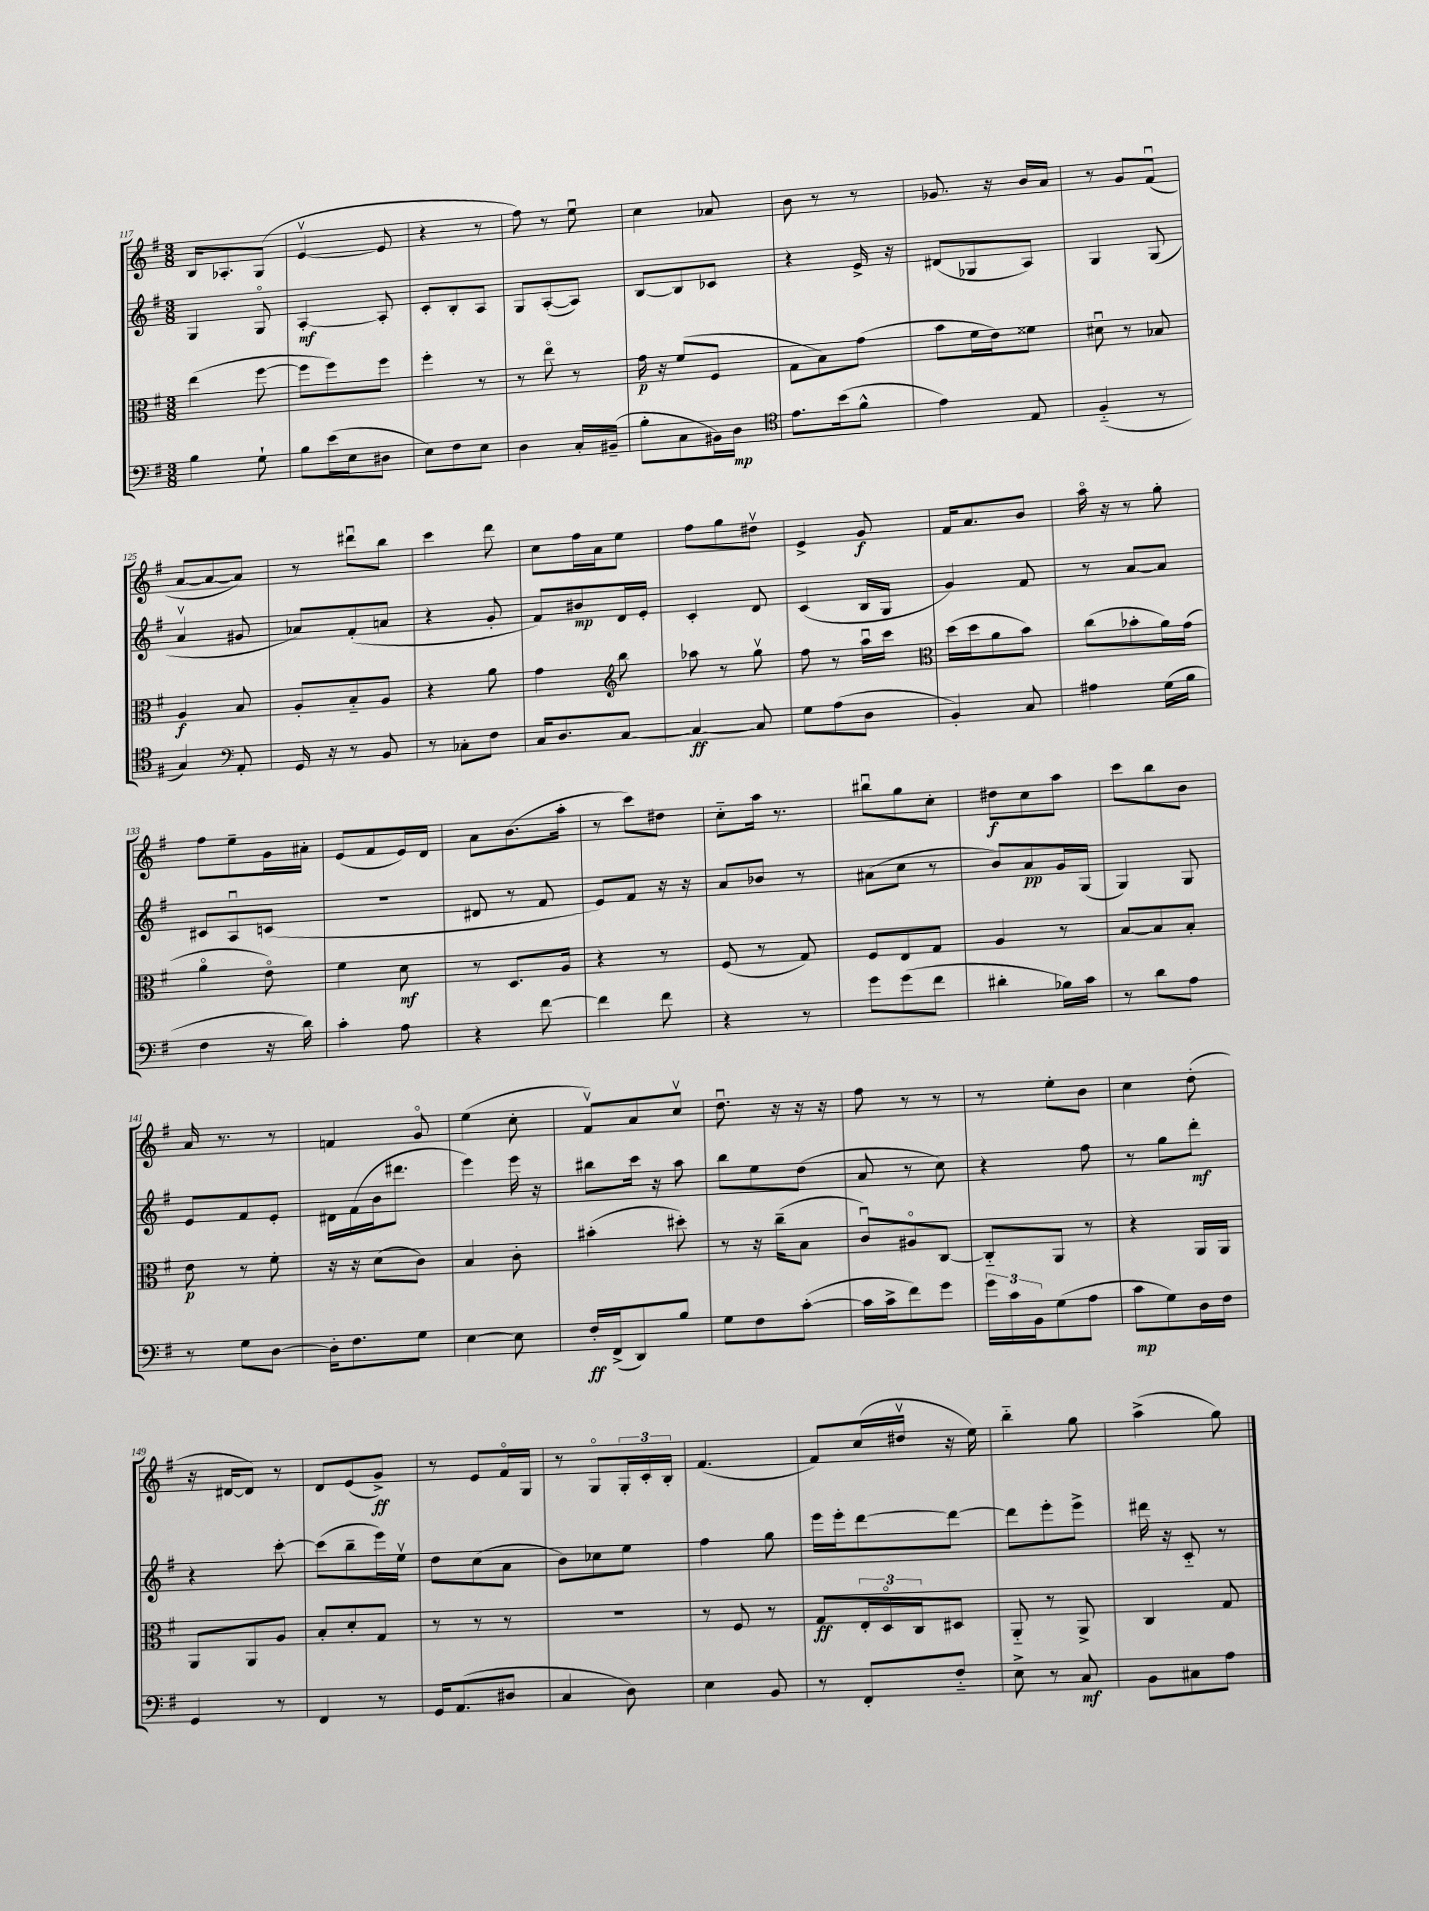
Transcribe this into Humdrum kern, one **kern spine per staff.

**kern	**kern	**kern	**kern
*staff4	*staff3	*staff2	*staff1
*clefF4	*clefC3	*clefG2	*clefG2
*k[f#]	*k[f#]	*k[f#]	*k[f#]
*M3/8	*M3/8	*M3/8	*M3/8
4B	(4ee	4G	16B
.	.	.	8.A-'
8G`	[8ff#	8Go	(8G
=	=	=	=
8B	8ff#]	[4A'	[4ev
(16e	8ff#)	.	.
16E	.	.	.
8D#	8ff#	8A']	8e]
=	=	=	=
8E)	4ff#'	8c'	4r
8F#	.	8B'	.
8E	8r	8A	8r
=	=	=	=
4D	8r	8G	8ff#)
.	8eeo	([8A'	8r
16C'	8r	8A])	8eeu
(16BB#~	.	.	.
=	=	=	=
8B'	16g	[8B	4cc
.	16r	.	.
8C	(8f#	8B]	.
16BB#)	8F#	8c-	8a-
16D	.	.	.
=	=	=	=
*clefC4	*	*	*
8.e	8G	4r	8b
.	8B)	.	8r
(16b	.	.	.
8f#^^	(8g	16e^	8r
.	.	16r	.
=	=	=	=
4e)	8b	(8d#	8.g-
.	16f#	8G-	.
.	16e)	.	16r
8E	8f##	8A)	16b
.	.	.	16a
=	=	=	=
(4F#'~	8d#u	4G	8r
.	8r	.	8g
8r	8B-	(8G	(8f#u
=	=	=	=
4G)	4A	4av	[8a
.	.	.	8a_
*clefF4	*	*	*
8AA'	8B	8g#	8a])
=	=	=	=
16GG	8A'	8a-)	8r
16r	.	.	.
8r	8B'~	(8f#'	8ddd#u
8BB	8A	8a	8bb
=	=	=	=
8r	4r	4r	4ccc
8C-'	.	.	.
8F#	8a	8g'	8ddd
=	=	=	=
16C	4g	8f#)	8cc
8.D	.	.	.
.	.	8b#	16ff#
.	.	.	16a
*	*clefG2	*	*
[8C	8bb	16d	8ee
.	.	16e'	.
=	=	=	=
4C_	8aa-	4c'	8ff#
.	8r	.	8gg
8C]	8ggv	8d	8dd#v
=	=	=	=
8G	8ff#	(4c	4e^
(8A	8r	.	.
8D	16aau	16B	8g
.	16ccc	16G	.
=	=	=	=
*	*clefC3	*	*
4BB')	(16dd	4g)	16f#
.	16dd	.	8.a
.	8a	.	.
8C	8b)	8f#	8b
=	=	=	=
4A#	(8cc	8r	16aao
.	.	.	16r
.	8b-'	[8a	8r
(16G	16a)	8a]	8gg'
16B	(16g	.	.
=	=	=	=
4F#	4ao	8c#	8ff#
.	.	8Au	8ee~
16r	8eo)	(8c	16g
16d)	.	.	16a#'
=	=	=	=
4c'	4f#	4.r	(8e
.	.	.	8f#
8A	8d	.	16e)
.	.	.	16d
=	=	=	=
4r	8r	8d#	8a
.	8.D	8r	(8.b
[8f#	.	8f#	.
.	16A	.	16aa'
=	=	=	=
4f#]	4r	8e)	8r
.	.	8f#	8ccc)
8f#	8r	16r	8dd#
.	.	16r	.
=	=	=	=
4r	(8F#	8a	8cc'~
.	8r	8b-	16aa
.	.	.	8.r
8r	8G)	8r	.
=	=	=	=
8g	8F#	(8a#	8bb#u
(8g	8E	8cc	8gg
8f#	8G	8r	8cc'
=	=	=	=
4d#'	4A	8b)	8dd#
.	.	8a	8cc
16B-)	8r	16g	8aa
16c	.	(16G	.
=	=	=	=
8r	[8B	4G)	8ccc
8d	8B]	.	8bb
8A	8B'	8G	8b
=	=	=	=
8r	8e	8e	16a
.	.	.	8.r
8G	8r	8f#	.
[8D	8f#'	8e'	8r
=	=	=	=
16D']	16r	16d#	4f
8.F#	16r	(16f#	.
.	(8d	16b	.
.	.	8.ddd#	.
8G	8c)	.	8go
=	=	=	=
[4E	4B	4eee)	(4ee
8E]	8c'	16eee	8cc'
.	.	16r	.
=	=	=	=
16F#'	(4b#'	8bb#	8f#v)
(16FF#^	.	.	.
8DD)	.	16ccc	8a
.	.	16r	.
8B	8dd#')	8aa	8ccv
=	=	=	=
8G	8r	8bb	8.ddu
8F#	16r	8ee	.
.	(16cc~	.	16r
([8c'	8B	(8dd	16r
.	.	.	16r
=	=	=	=
16c]	8cu)	8a	8ff#
16c^	.	.	.
8f#)	8A#o	8r	8r
8g	[8C	8cc)	8r
=	=	=	=
24g	8C'~]	4r	8r
24c	.	.	.
24BB	.	.	.
(8G	8AA	.	8ee'
8A	8r	8ff#	8b
=	=	=	=
8c	4r	8r	4cc
8G)	.	8gg	.
16D	16AA	8ddd'	(8dd'
16F#	16AA	.	.
=	=	=	=
4GG	8AA	4r	16r
.	.	.	[16d#
.	8AA	.	8d#])
8r	8A	[8ccc'	8r
=	=	=	=
4FF#	8B'	(8ccc]	8d
.	8d'	8bb~	(8e
8r	8G	16eee)	8g^)
.	.	16eev	.
=	=	=	=
16GG	8r	8dd	8r
(8.AA	.	.	.
.	8r	(8cc	8e
8D#	8r	8a	16f#o
.	.	.	16G
=	=	=	=
4C	4.r	8b)	8r
.	.	8cc-	8Go
8D)	.	8ee	24G'
.	.	.	24c'
.	.	.	24B'
=	=	=	=
4E	8r	4ff#	(4.f#
.	8F#	.	.
8BB	8r	8gg	.
=	=	=	=
8r	8G	16eee	8f#)
.	.	16eee'	.
8FF#'	24E'	[8ddd	(16cc
.	24Do	.	.
.	.	.	16dd#v
.	24C	.	.
8F#'~	8D#	8ddd_	16r
.	.	.	16ee)
=	=	=	=
8E^	8AA'~	8ddd]	4bb'~
8r	8r	8eee'	.
8C	8AA^	8eee^	8gg
=	=	=	=
8BB	4C	16ddd#	(4aa^
.	.	16r	.
8C#	.	8c'~	.
8A	8G	8r	8gg)
==	==	==	==
*-	*-	*-	*-
